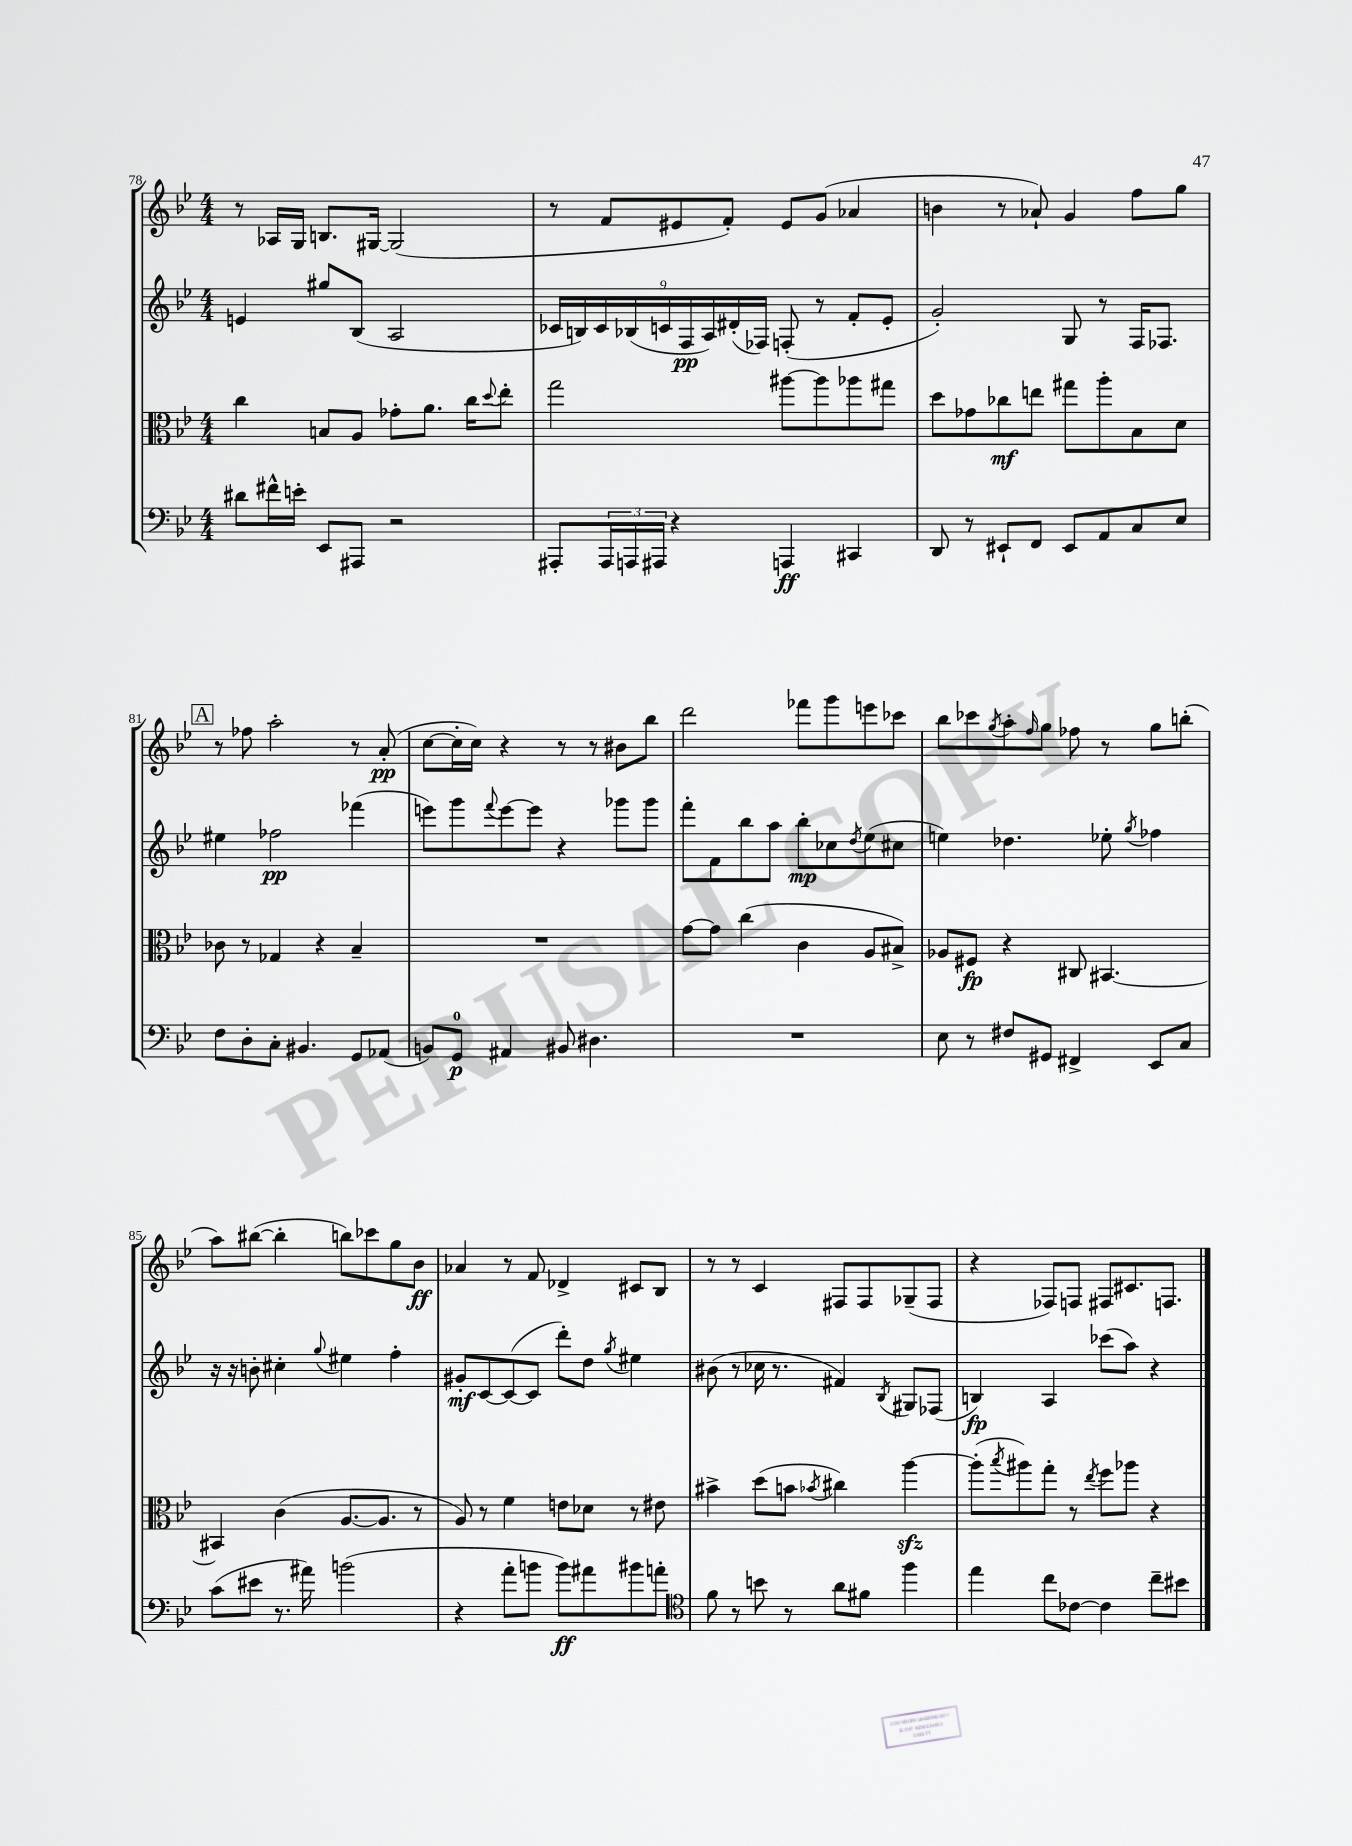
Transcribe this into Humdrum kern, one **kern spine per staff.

**kern	**kern	**kern	**kern
*staff4	*staff3	*staff2	*staff1
*clefF4	*clefC3	*clefG2	*clefG2
*k[b-e-]	*k[b-e-]	*k[b-e-]	*k[b-e-]
*M4/4	*M4/4	*M4/4	*M4/4
8d#	4cc	4e	8r
16f#^^	.	.	16A-
16e'	.	.	16G
8EE-	8B	8gg#	8.B
8AAA#	8A	(8B-	.
.	.	.	[16G#
2r	8g-'	2A	(2G#]
.	8.a	.	.
.	16cc	.	.
.	8qqdd	.	.
.	8ee-'	.	.
=	=	=	=
8AAA#'	2gg	18c-	8r
.	.	18B)	.
.	.	18c-	.
24AAA#	.	.	8f
24AAA	.	(18B-	.
24AAA#	.	.	.
.	.	18c	.
4r	.	.	8e#
.	.	18F	.
.	.	18A)	.
.	.	.	8f')
.	.	(18d#'	.
.	.	18F-)	.
4AAA	[8aa#	(8F'	8e#
.	8aa#]	8r	(8g
4CC#	8aa-	8f'	4a-
.	8gg#	8e-'	.
=	=	=	=
8DD	8dd	2g')	4b
8r	8g-	.	.
8EE#`	8cc-	.	8r
8FF	8ee	.	8a-`)
8EE#	8gg#	8G	4g
8AA	8aa'	8r	.
8C	8B-	16F	8ff
.	.	8.F-	.
8E-	8d	.	8gg
=	=	=	=
8F	8c-	4ee#	8r
8D'	8r	.	8ff-
8C'	4G-	2ff-	2aa'
4.BB#	.	.	.
.	4r	.	.
8GG	4B-~	(4fff-	8r
(8AA-	.	.	(8a'
=	=	=	=
8BB)	1r	8eee)	[8cc
8GG	.	8ggg	16cc']
.	.	.	16cc)
.	.	8qqfff	.
4AA#	.	[8eee	4r
.	.	8eee]	.
8BB#	.	4r	8r
4.D#	.	.	8r
.	.	8ggg-	8b#
.	.	8ggg-	8bb-
=	=	=	=
1r	[8g	8fff'	2ddd
.	8g]	8f	.
.	(4cc	8bb-	.
.	.	8aa	.
.	4c	8bb-'	8fff-
.	.	8cc-	8ggg
.	.	8qdd	.
.	8A	(8ee-	8eee
.	8B#^)	8cc#	8ccc-
=	=	=	=
8E-	8A-	4ee)	8bb-
8r	8F#	.	8ccc-
.	.	.	8qgg
8F#	4r	4.dd-	8aa'
.	.	.	16qqff
8GG#	.	.	8gg
4FF#^	8C#	.	8ff-
.	[4.BB#	8ee-'	8r
.	.	8qgg	.
8EE-	.	4ff-	8gg
8C	.	.	(8bb'
=	=	=	=
(8c	4BB#]	16r	8aa)
.	.	16r	.
8e#	.	8b'	([8bb#
8.r	(4c	4cc#'	4bb#']
16a#)	.	.	.
.	.	8qqgg	.
(2b	[8.A	4ee#	8bb)
.	.	.	8ccc-
.	8.A]	.	.
.	.	4ff'	8gg
.	8r	.	8b-
=	=	=	=
4r	8A)	8g#'	4a-
.	8r	[8c	.
8a'	4f	(8c_	8r
8b	.	8c]	8f
8b)	8e	8ddd')	4d-^
8a#	8d-	8dd	.
.	.	8qgg	.
8b#	8r	4ee#	8c#
8a'	8e#	.	8B-
=	=	=	=
*clefC4	*	*	*
8f	4b#^	(8b#	8r
8r	.	8r	8r
8b	(8dd	16cc-	4c
.	.	8.r	.
8r	8b	.	.
.	8qb-	.	.
8a	4cc#)	4f#)	8F#
8f#	.	.	8F#
.	.	8qB-	.
4ff	[4aa	8G#	(8G-~
.	.	(8F-	8F#
=	=	=	=
4ee-	(8aa']	4B)	4r
.	8qbb-	.	.
.	8aa#)	.	.
8cc	8gg'	4A	8F-)
[8c-	8r	.	8F
.	8qee-	.	.
4c-]	8ff	(8ccc-	8F#
.	8aa-	8aa)	8.c#
8cc~	4r	4r	.
.	.	.	8.F
8b#	.	.	.
==	==	==	==
*-	*-	*-	*-
